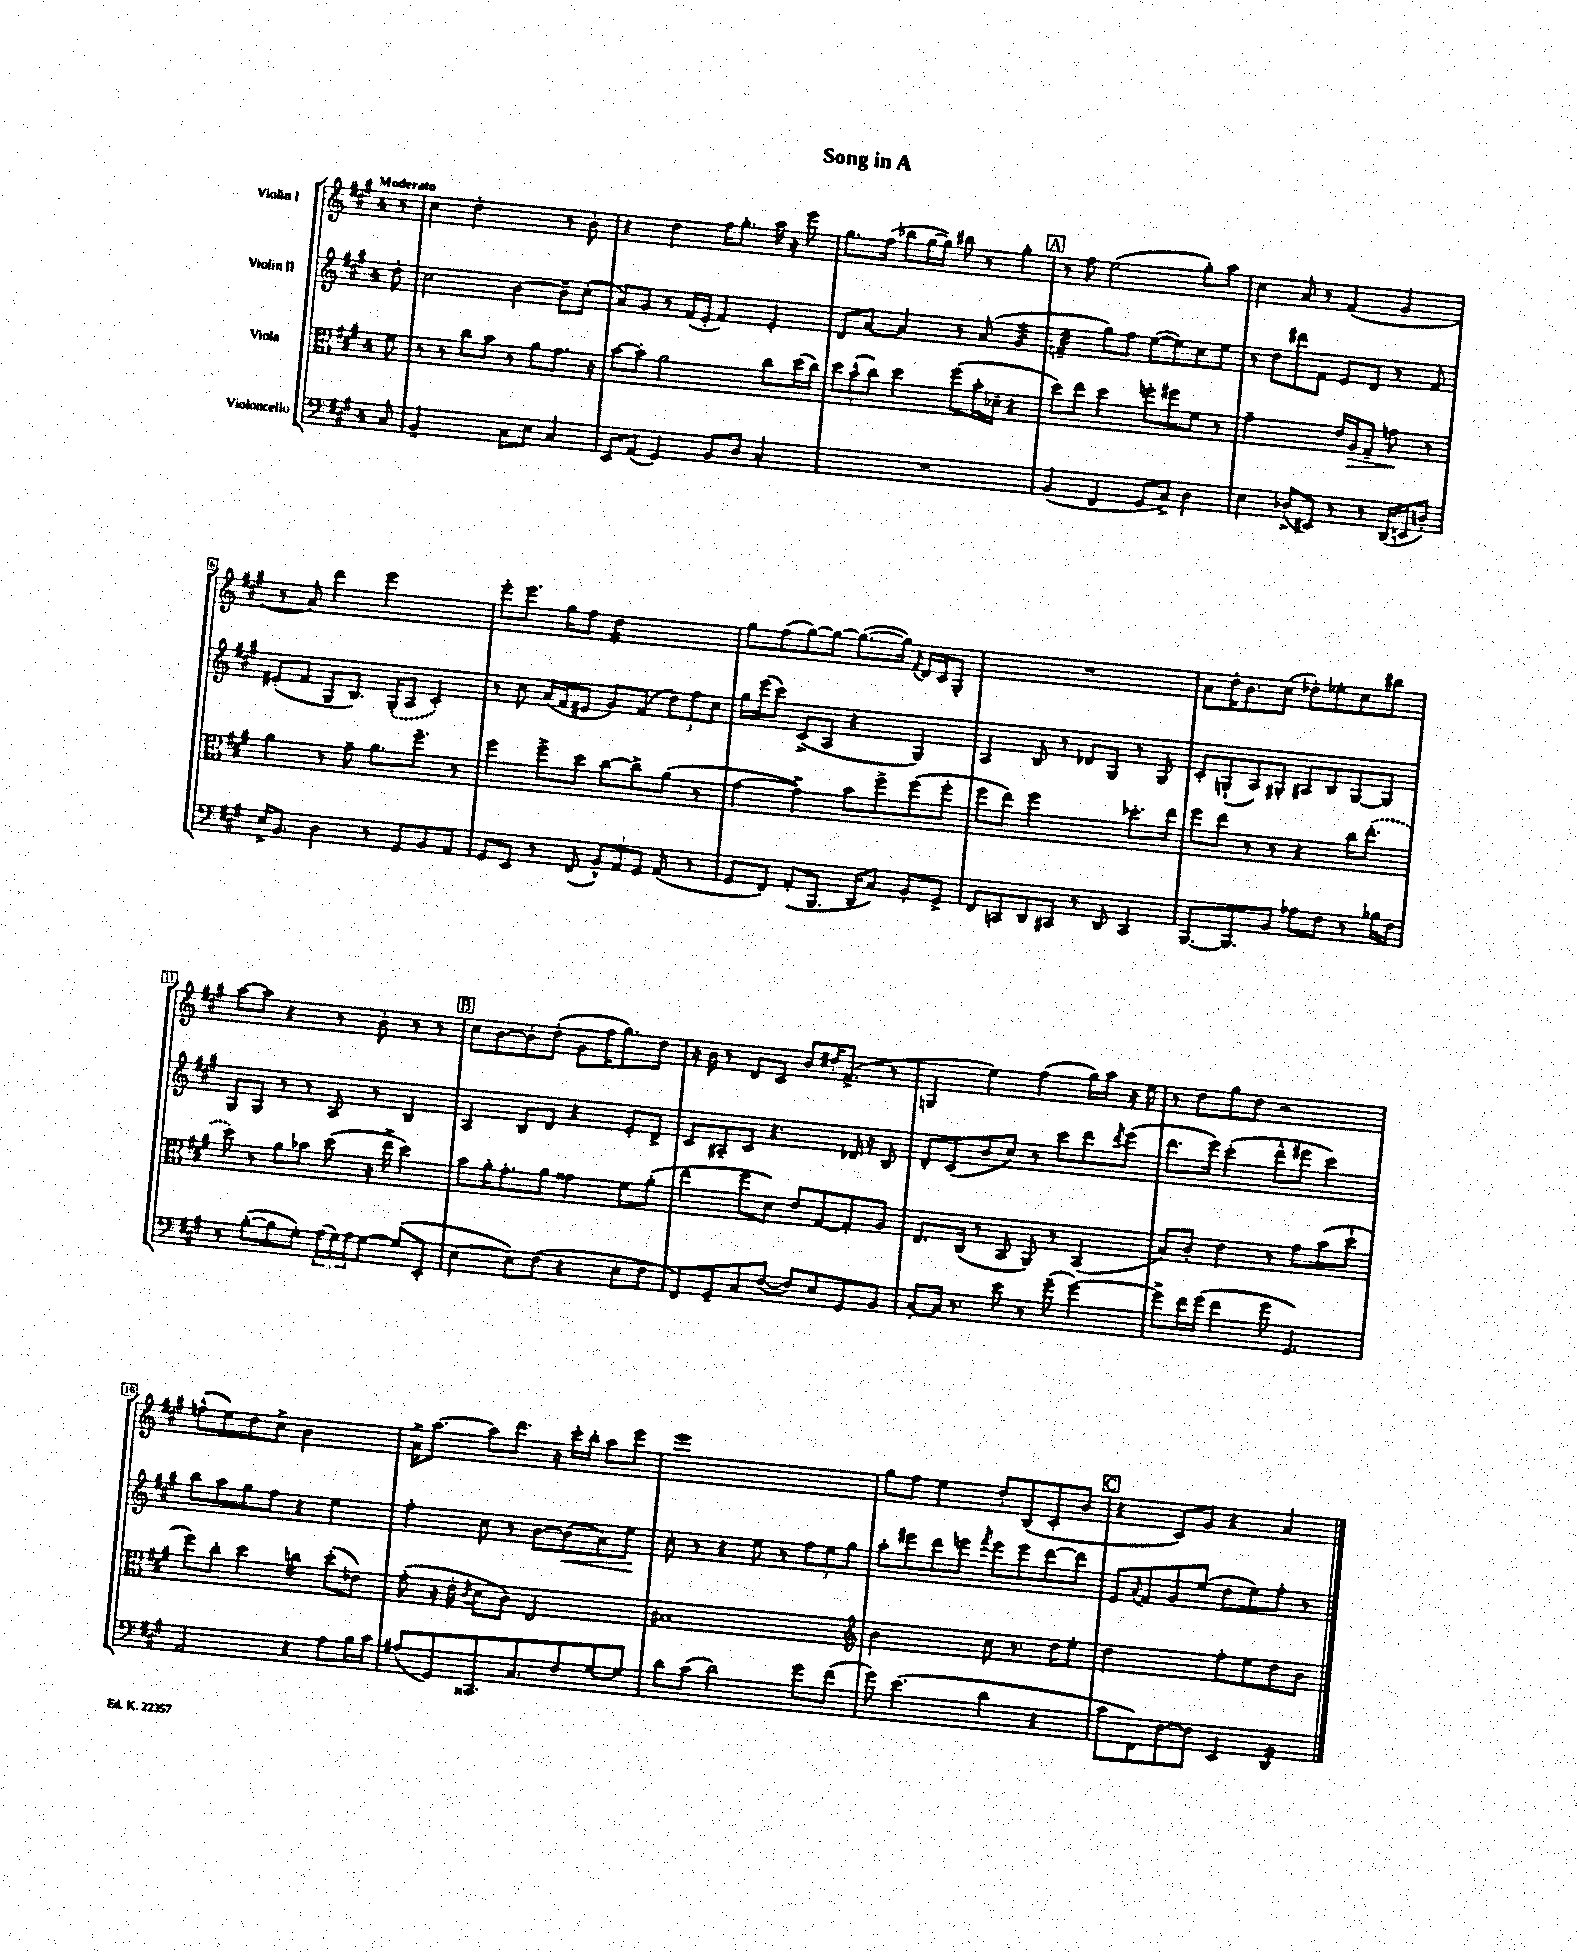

**kern	**kern	**kern	**kern
*staff4	*staff3	*staff2	*staff1
*clefF4	*clefC3	*clefG2	*clefG2
*k[f#c#g#]	*k[f#c#g#]	*k[f#c#g#]	*k[f#c#g#]
*M4/4	*M4/4	*M4/4	*M4/4
8C#	8f#	8dd'	8r
=	=	=	=
2BB~	8r	2cc#	4cc#
.	8r	.	.
.	8cc#	.	2dd'
.	8b	.	.
8C#	8r	[4b	.
8E	8a	.	.
4C#	8.g#	8b~]	8r
.	.	(8cc#'	8b'
.	16r	.	.
=	=	=	=
8EE	[8b	8a)	4r
(8AA	8b']	8g#	.
4GG#)	2a	8r	4dd
.	.	(16f#	.
.	.	16e'	.
8BB	.	4f#)	16ff#
.	.	.	8.gg#'
8D	.	.	.
4C#'	8cc#	4e'	16aa
.	.	.	16r
.	(16dd	.	8eee
.	16cc#)	.	.
=	=	=	=
1r	12dd	8d	8.gg#
.	(12b^^	.	.
.	.	[8a	.
.	12cc#)	.	.
.	.	.	(16ff#
.	4dd	4a]	8bb-
.	.	.	[16gg#
.	.	.	16gg#])
.	(8ff#	8r	8bb#
.	16b'	(8a	8r
.	16d-~	.	.
.	4r	4g#	4gg#'
=	=	=	=
(4BB	8dd)	4f~	8r
.	8ee	.	8ff#
4FF#	4dd	8gg#)	(2ee
.	.	8ff#	.
8GG#	8ff'	([8ee	.
8C#^)	8ff#	8ee])	.
4D	8f#	8cc#	8gg#')
.	8r	8ee	8aa
=	=	=	=
4E	2g#~	8r	4cc#
.	.	8dd	.
(8D-^	.	8ddd#	8a
8EE#)	.	8f#	8r
8r	16e	8e	(4f#
.	16A	.	.
8r	8G#~	8d	.
(16DD	8g	8r	4g#
16EE	.	.	.
8D')	8r	8f#	.
=	=	=	=
16E^	4a	(8e#'	8r
8.BB	.	.	.
.	.	8f#	8a)
4D	8r	8G#	4ddd
.	8g#~	8.B)	.
8r	8.a	.	2eee
.	.	(16G#'	.
8GG#	.	8A	.
.	8.ff#~	.	.
8BB	.	4c#')	.
8AA	8r	.	.
=	=	=	=
8GG#	4ff#	8r	8eee'
8EE	.	8cc#	8.eee
8r	8ff#^	(16a	.
.	.	16f#	16gg#
(8FF#	8dd	8e#	8ff#
12BB^^)	[8cc#	8g#)	2dd
12AA	.	.	.
.	8cc#^]	(8f#	.
12GG#	.	.	.
(8AA	(8a	12dd)	.
.	.	12ff#	.
8r	8r	.	.
.	.	12cc#	.
=	=	=	=
8GG#	[4g#	16gg#	8gg#
.	.	(16eee	.
8FF#)	.	8ccc#)	(8ff#
(8AA'	4g#^])	(8c#^	[8gg#)
8.BBB	.	8A	8gg#_
.	8b	4r	(8.gg#_
16DD	.	.	.
8C#)	8ff#^	.	.
.	.	.	16gg#])
.	.	.	8qqf#
8BB'	(8ff#	4G#)	16d
.	.	.	16c#
8GG#^	8ff#'	.	8G#'
=	=	=	=
8FF#	8ff#	4A	1r
8CC	8ee)	.	.
8DD	2ff#	8B	.
8CC#	.	8r	.
8r	.	8d-	.
8DD	.	8G#	.
4CC#	8.dd-'	8r	.
.	.	8G#	.
.	16ee	.	.
=	=	=	=
[8.BBB	8ff#	8c#'	8a
.	8ee	(8G`	16dd'
8.BBB]	.	.	8.b
.	8r	8A)	.
8BB	8r	8G#'	(8cc#
8A-	4r	8A#	8dd-')
8F#	.	8B	8ee-'
8r	16cc#	[8G#	8cc#
.	(8.ee'	.	.
16B-	.	8G#]	8bb#
16F#	.	.	.
=	=	=	=
8r	8dd)	8G#	[8aa
([8B'	8r	8G#	8aa]
8B]	8a	8r	4r
8G#')	8b-	8r	.
(24A	(8dd	8A	8r
24G#)	.	.	.
24A	.	.	.
[8G#	16r	8r	8b'
.	16ee^	.	.
(8G#]	4dd)	4B	8r
8EE'	.	.	8r
=	=	=	=
[4E	8b	4A	8cc#
.	16a'	.	[8b
.	8.g#'	.	.
8E])	.	8B	8b']
(8F#	8a	8d	(8dd'
4r	4g##	4r	8g#
.	.	.	16ff#
.	.	.	8.gg#)
8E'	8f#	8e'	.
8F#	(8a'	8d^	8dd
=	=	=	=
8FF#)	4ee	8c#	16r
.	.	.	16b
8GG#~	.	8A#~	8r
8C#	8ff#	8c#	8d
([8F#	8d)	4.r	8c#
8F#])	8e	.	8b
8E	[8G#	.	16dd#'
.	.	.	(8.f#^
8GG#	8G#']	16d-	.
.	.	16r	.
8BB	8A	8B	8r
=	=	=	=
[8C#'	8.E	8d'	4G
16C#]	.	(8c#	.
8.r	(16C#	.	.
.	8r	8b	4ee)
8e	8BB	8cc#)	.
8r	8AA)	8r	(4ff#
(8g#~	8r	8ccc#	.
[4g#)	(4BB	8ddd	16gg#)
.	.	.	16aa
.	.	8qddd	.
.	.	(8eee	16r
.	.	.	16ee
=	=	=	=
8g#^]	8B)	8.ddd	8r
16f#	8c#'	.	8dd
(16g#	.	16eee)	.
4f#	4e	(4ccc#'	8gg#
.	.	.	8dd
8g#	8r	8ddd^^	2r
4.GG#)	8g#	8eee#	.
.	(8b	4ccc#)	.
.	8dd`	.	.
=	=	=	=
2AA	8ff#)	8bb	(8ff^^
.	8cc#'	8aa	8ee)
.	4dd	8gg#	8dd
.	.	8ff#	8cc#^
4r	4cc	4r	2b
8A	(8dd'	4ee	.
16B	8e-)	.	.
16c#	.	.	.
=	=	=	=
(8A#	(8g#'	4ff#'	16a^
.	.	.	[8.aa
8GG#)	16r	.	.
.	16e'	.	.
.	8qc#	.	.
8.CC##	8d	8cc#	8aa]
.	8c#)	8r	8.ddd
8.C#	.	.	.
.	2E	[8b	.
.	.	.	16r
8F#	.	(8b]	16ccc#'
.	.	.	16bb'
[8G#	.	8a)	8aa
8G#]	.	8ee	8eee
=	=	=	=
8d	1B#	8cc#'	1eee
(8c#	.	8r	.
2d)	.	4r	.
.	.	8ee	.
.	.	8r	.
8g#	.	12ff#	.
.	.	12ee	.
(8f#	.	.	.
.	.	12gg#	.
=	=	=	=
*	*clefG2	*	*
8g#)	2b	8aa'	8gg#
(4.e	.	8eee#	8ff#
.	.	8ddd	4ee
.	.	8eee	.
.	.	8qfff#	.
4d	8cc#	8eee	8dd'
.	8.r	8eee	(8B
4r	.	[8ddd	8c#'
.	16dd	.	.
.	8ee'	8ddd]	8b
=	=	=	=
8c#	2dd	8e	4r
.	.	8qqa	.
8FF#)	.	8f#	.
[8F#	.	8g#	8c#)
8F#]	.	(8ee	8g#
4EE	8ff#'	8dd	4r
.	8ee	8ee)	.
4DD	8dd	8ff#'	4a
.	8b	8r	.
==	==	==	==
*-	*-	*-	*-
